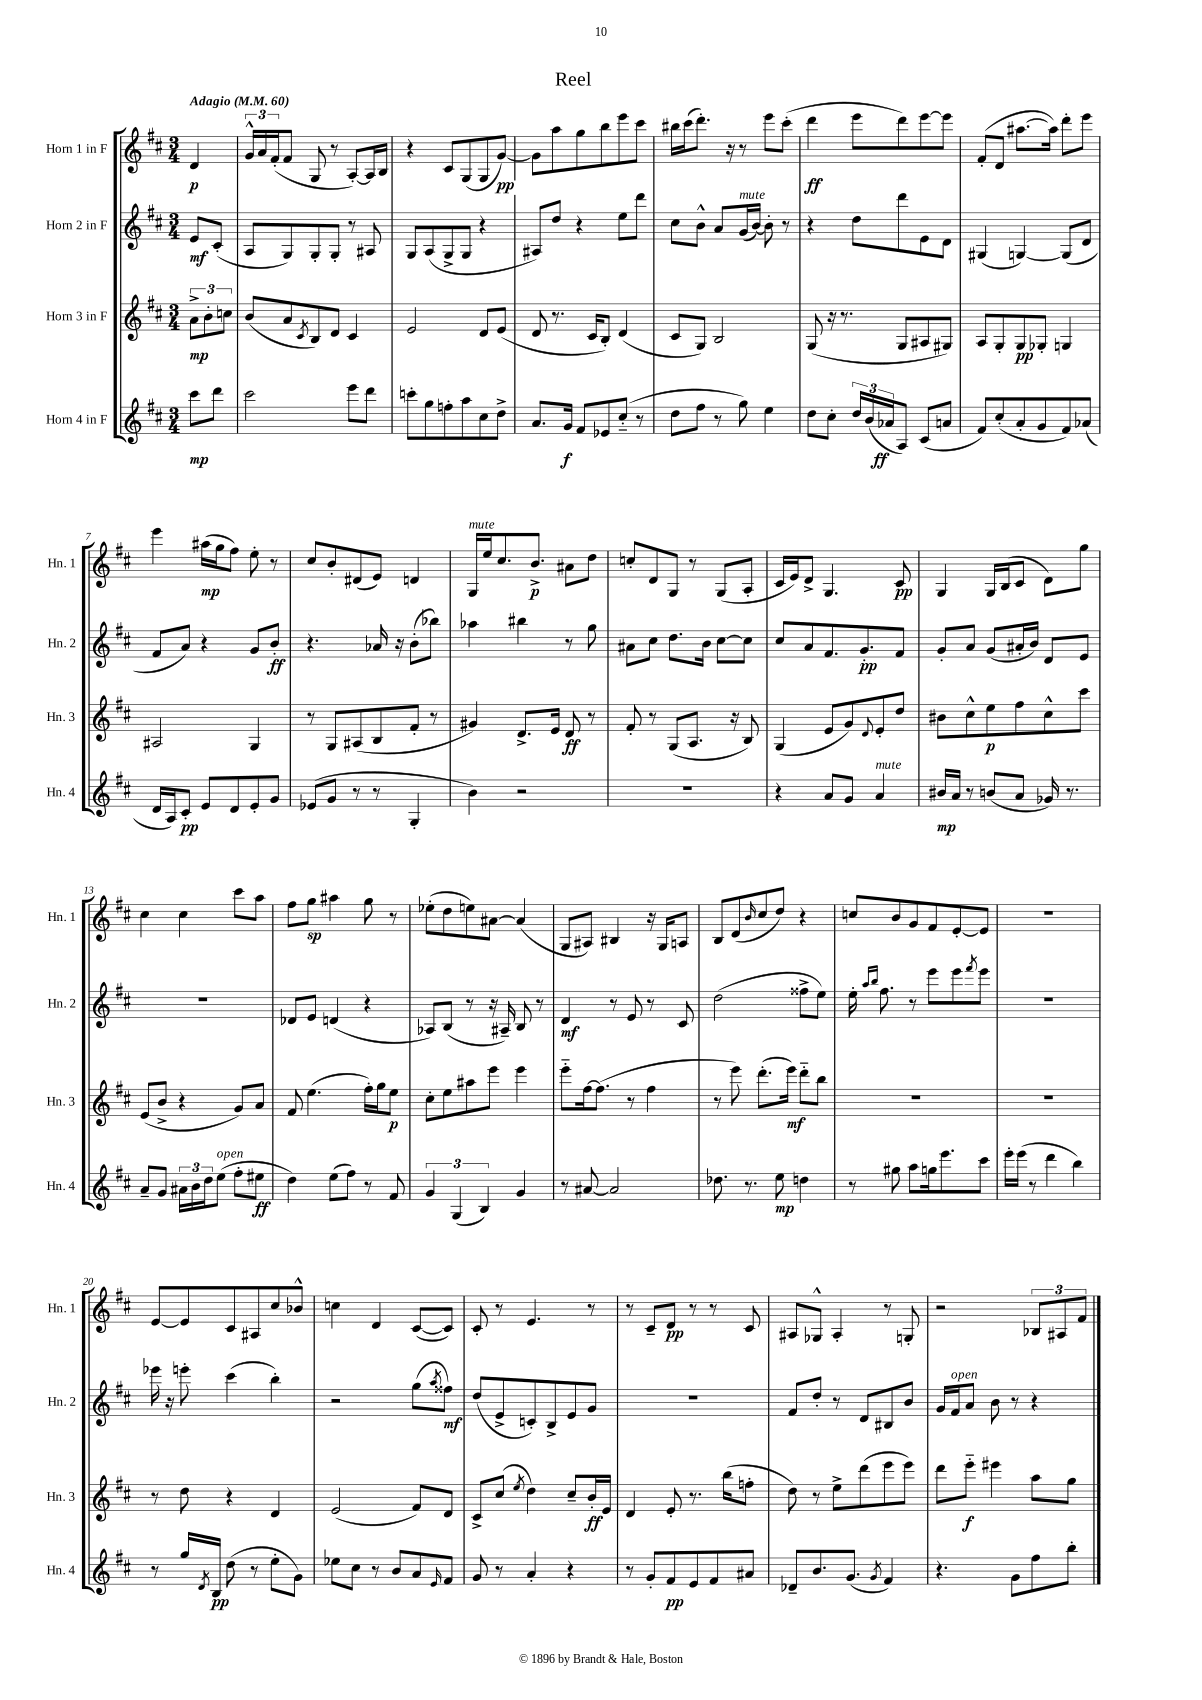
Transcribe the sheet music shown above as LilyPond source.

\header { title = "Reel" }
<<
\new StaffGroup <<
\new Staff = "s0" \with { instrumentName = "Horn 1 in F" shortInstrumentName = "Hn. 1" } {
    \clef treble \key d \major \numericTimeSignature \time 3/4 \partial 4 \tempo "Adagio" 4 = 60
    d'4\p |
    \tuplet 3/2 { g'16-^ a'16 fis'16-.( } fis'8 g8 r8 a8~-.) a16 b16 |
    r4 cis'8 g8( g8 g'8~\pp) |
    g'8 a''8 g''8 b''8 e'''8 cis'''8 |
    bis''16 cis'''16( d'''8.-.) r16 r8 e'''8 cis'''8-.( |
    d'''4\ff e'''8 d'''8) e'''8~ e'''8 |
    fis'8-.( d'8 ais''8.~ ais''16) d'''8-. e'''8 |
    e'''4 ais''16\mp( g''16 fis''8) e''8-. r8 |
    cis''8 b'8-. dis'8( e'8) d'4 |
    g16^\markup { \italic "mute" } e''16 cis''8. b'8.->\p ais'8 d''8 |
    c''8-. d'8 g8 r8 g8( a8-. |
    cis'16 e'16) d'8-> g4. cis'8\pp |
    g4 g16 b16( cis'8 d'8) g''8 |
    cis''4 cis''4 cis'''8 a''8 |
    fis''8 g''8\sp ais''4 g''8 r8 |
    ees''8-.( d''8 e''8) ais'8~ ais'4( |
    g8 ais8) bis4 r16 g16 a8 |
    b8 d'8( \grace { b'16 } cis''8 d''8) r4 |
    c''8 b'8 g'8 fis'8 e'8~-. e'8 |
    R2. |
    e'8~ e'8 cis'8 ais8 cis''8 bes'8-^ |
    c''4 d'4 cis'8~( cis'8) |
    cis'8-. r8 e'4. r8 |
    r8 cis'8-- d'8\pp r8 r8 cis'8 |
    ais8 ges8-^ ais4-. r8 g8-. |
    r2 \tuplet 3/2 { bes8 ais8 fis'8 } \bar "|." |
}
\new Staff = "s1" \with { instrumentName = "Horn 2 in F" shortInstrumentName = "Hn. 2" } {
    \clef treble \key d \major \numericTimeSignature \time 3/4 \partial 4
    e'8\mf cis'8-.( |
    a8 g8) g8-. g8-. r8 ais8 |
    g8 a8( g8-> g8 r4 |
    ais8) d''8 r4 e''8 d'''8 |
    cis''8 b'8-^ a'8 g'16^\markup { \italic "mute" }( b'16~) b'8-. r8 |
    r4 d''8 d'''8 e'8 d'8 |
    gis4( g4~) g8( d'8 |
    fis'8 a'8) r4 g'8 b'8-.\ff |
    r4. aes'16 r16 b'8-.( bes''8) |
    aes''4 bis''4 r8 g''8 |
    ais'8 cis''8 d''8. b'16 cis''8~ cis''8 |
    cis''8 a'8 fis'8. g'8.-.\pp fis'8 |
    g'8-. a'8 g'8( ais'16-. b'16) d'8 e'8 |
    R2. |
    des'8 e'8 d'4( r4 |
    aes8) b8( r8 r16 ais16--) b8 r8 |
    d'4\mf r8 e'8 r8 cis'8 |
    d''2( fisis''8-> e''8) |
    e''16-. \grace { a''16 b''16 } fis''8. r8 e'''8 e'''8 \acciaccatura { fis'''8 } e'''8 |
    R2. |
    ees'''16 r16 e'''8-. cis'''4( b''4-.) |
    r2 g''8( \acciaccatura { a''8 } fisis''8\mf) |
    d''8( e'8-> c'8-.) b8-> e'8 g'8 |
    R2. |
    fis'8 d''8-. r8 d'8 bis8 b'8 |
    g'16 fis'16^\markup { \italic "open" } a'8 b'8 r8 r4 \bar "|." |
}
\new Staff = "s2" \with { instrumentName = "Horn 3 in F" shortInstrumentName = "Hn. 3" } {
    \clef treble \key d \major \numericTimeSignature \time 3/4 \partial 4
    \tuplet 3/2 { a'8->\mp b'8-. c''8 } |
    b'8( a'8 \acciaccatura { cis'8 } b8) d'8 cis'4 |
    e'2 d'8 e'8( |
    d'8 r8. cis'16 b8-.) d'4( |
    cis'8 g8) b2 |
    g8( r16 r8. g8 ais8 gis8) |
    a8 g8-. g8\pp ges8-. g4 |
    ais2 g4 |
    r8 g8 ais8( b8 fis'8-. r8 |
    gis'4) d'8.-> e'16 d'8\ff r8 |
    fis'8-. r8 g8( a8. r16 b8) |
    g4( e'8 g'8) \appoggiatura { d'8 } e'8-. d''8 |
    bis'8 cis''8-^ e''8\p fis''8 cis''8-^ cis'''8 |
    e'8( b'8-> r4 g'8) a'8 |
    fis'8 e''4.( fis''16-.) g''16 e''8\p |
    cis''8-. e''8 ais''8 e'''8 e'''4 |
    e'''8-_ fis''16~ fis''8.( r8 fis''4 |
    r8 e'''8) d'''8.-.( e'''16\mf) d'''8-_ b''8 |
    R2. |
    R2. |
    r8 d''8 r4 d'4 |
    e'2( fis'8) d'8 |
    cis'8-> cis''8( \acciaccatura { e''8 } d''4) cis''8-- b'16-.\ff e'16 |
    d'4 e'8-. r8. b''16( f''8-. |
    d''8) r8 e''8-> d'''8( e'''8 e'''8) |
    d'''8 e'''8-_\f eis'''4 a''8 g''8 \bar "|." |
}
\new Staff = "s3" \with { instrumentName = "Horn 4 in F" shortInstrumentName = "Hn. 4" } {
    \clef treble \key d \major \numericTimeSignature \time 3/4 \partial 4
    cis'''8\mp d'''8 |
    cis'''2 e'''8 d'''8 |
    c'''8-. g''8 f''8-. a''8 cis''8 d''8-> |
    a'8. g'16\f fis'8 ees'8 cis''8-_( r8 |
    d''8 fis''8 r8 g''8) e''4 |
    d''8 cis''8-. \tuplet 3/2 { d''16 b'16( aes'16\ff } a8) cis'8( a'8 |
    fis'8) cis''8-.( a'8-. g'8 fis'8) aes'8( |
    d'16 a16) cis'8-.\pp e'8 d'8 e'8-. g'8 |
    ees'8( g'8 r8 r8 g4-. |
    b'4) r2 |
    R2. |
    r4 a'8 g'8 a'4^\markup { \italic "mute" } |
    bis'16\mp a'16 r8 b'8( a'8 ges'16) r8. |
    a'8-- g'8 \tuplet 3/2 { ais'16 b'16 d''16 } e''8^\markup { \italic "open" }( fis''8-. eis''8\ff |
    d''4) e''8( fis''8) r8 fis'8 |
    \tuplet 3/2 { g'4 g4( b4) } g'4 |
    r8 ais'8~ ais'2 |
    des''8. r8. e''8\mp d''4 |
    r8 gis''8 a''8 g''16 e'''8. cis'''8 |
    e'''16-. e'''16( r8 d'''4 b''4) |
    r8 g''16 \acciaccatura { d'8 } b16\pp d''8( r8 e''8-. g'8) |
    ees''8 cis''8 r8 b'8 a'8 \grace { e'16 } fis'8 |
    g'8 r8 a'4-. r4 |
    r8 g'8-. fis'8\pp e'8 fis'8 ais'8 |
    des'8-- b'8. g'8.( \acciaccatura { g'8 } fis'4) |
    r4. g'8 fis''8 b''8-. \bar "|." |
}
>>
>>
